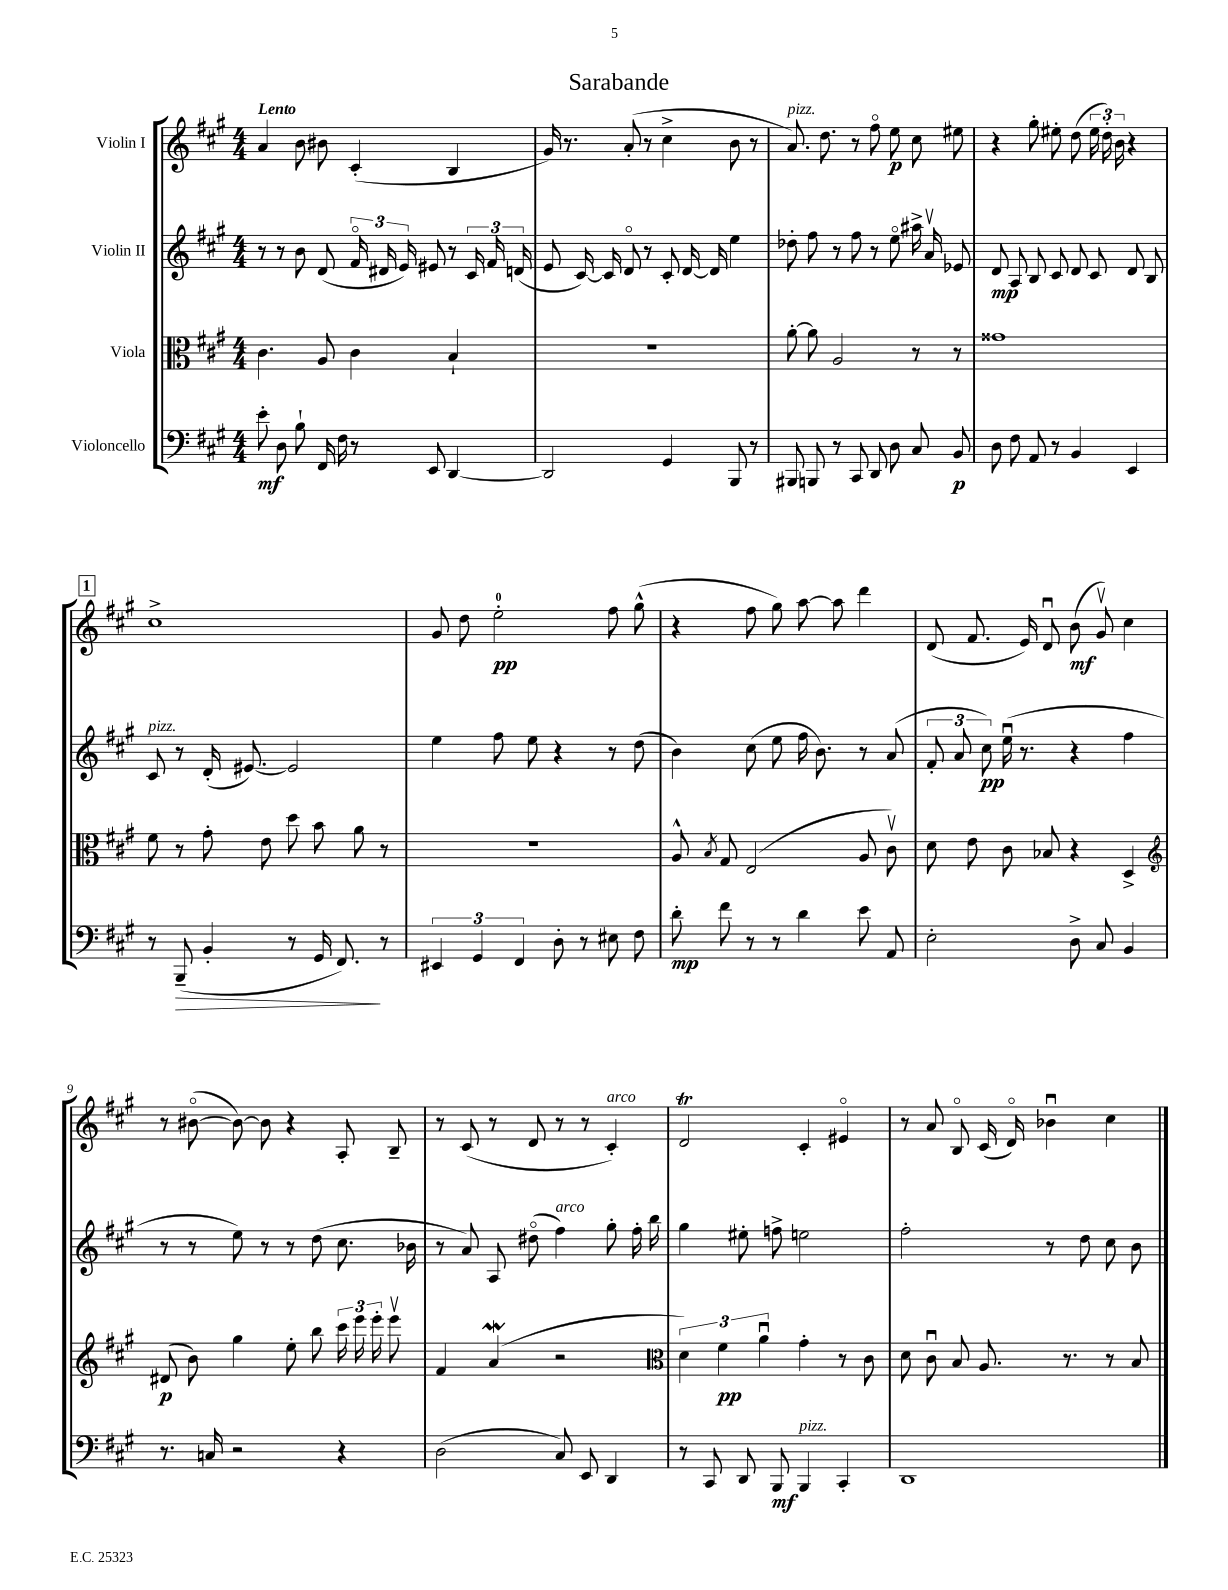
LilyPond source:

\header { title = "Sarabande" }
<<
\new StaffGroup <<
\new Staff = "s0" \with { instrumentName = "Violin I" } {
    \clef treble \key a \major \numericTimeSignature \time 4/4 \tempo "Lento"
    \autoBeamOff a'4 b'8 bis'8 cis'4-.( b4 |
    gis'16) r8. a'8-.( r8 cis''4-> b'8 r8 |
    a'8.^\markup { \italic "pizz." }) d''8. r8 fis''8\flageolet e''8\p cis''8 eis''8 |
    r4 gis''8-. eis''8-. d''8( \tuplet 3/2 { eis''16 d''16-.) b'16 } r4 |
    \mark \markup { \box "1" } cis''1-> |
    gis'8 d''8 e''2-0-.\pp fis''8 gis''8-^( |
    r4 fis''8 gis''8) a''8~ a''8 d'''4 |
    d'8( fis'8. e'16) d'8\downbow b'8\mf( gis'8\upbow) cis''4 |
    r8 bis'8~\flageolet( bis'8~) bis'8 r4 a8-. b8-- |
    r8 cis'8( r8 d'8 r8 r8 cis'4-.^\markup { \italic "arco" }) |
    d'2\trill cis'4-. eis'4\flageolet |
    r8 a'8 b8\flageolet cis'16( d'16\flageolet) bes'4\downbow cis''4 \bar "|." |
}
\new Staff = "s1" \with { instrumentName = "Violin II" } {
    \clef treble \key a \major \numericTimeSignature \time 4/4
    \autoBeamOff r8 r8 b'8 d'8( \tuplet 3/2 { fis'16\flageolet dis'16 e'16) } eis'8 r8 \tuplet 3/2 { cis'16 fis'16 d'16( } |
    e'8 cis'16~) cis'16 d'8\flageolet r8 cis'8-. d'16~ d'16 e''4 |
    des''8-. fis''8 r8 fis''8 r8 e''8\flageolet ais''16-> a'16\upbow ees'8 |
    d'8\mp a8 b8 cis'8 d'8 cis'8 d'8 b8 |
    \mark \markup { \box "1" } cis'8^\markup { \italic "pizz." } r8 d'16-.( eis'8.~) eis'2 |
    e''4 fis''8 e''8 r4 r8 d''8( |
    b'4) cis''8( e''8 fis''16 b'8.) r8 a'8( |
    \tuplet 3/2 { fis'8-. a'8 cis''8\pp) } e''16\downbow( r8. r4 fis''4 |
    r8 r8 e''8) r8 r8 d''8( cis''8. bes'16 |
    r8 a'8) a8 dis''8\flageolet( fis''4^\markup { \italic "arco" }) gis''8-. fis''16-. b''16 |
    gis''4 eis''8-. f''8-> e''2 |
    fis''2-. r8 d''8 cis''8 b'8 \bar "|." |
}
\new Staff = "s2" \with { instrumentName = "Viola" } {
    \clef alto \key a \major \numericTimeSignature \time 4/4
    \autoBeamOff cis'4. a8 cis'4 b4-! |
    R1 |
    a'8~-. a'8 a2 r8 r8 |
    gisis'1 |
    \mark \markup { \box "1" } fis'8 r8 gis'8-. e'8 d''8 b'8 a'8 r8 |
    r1 |
    a8-^ \acciaccatura { b8 } gis8 e2( a8 cis'8\upbow) |
    d'8 e'8 cis'8 bes8 r4 d4-> |
    \clef treble dis'8\p( b'8) gis''4 e''8-. b''8 \tuplet 3/2 { cis'''16 e'''16 e'''16-. } e'''8\upbow |
    fis'4 a'4\mordent( r2 |
    \clef alto \tuplet 3/2 { d'4) fis'4\pp a'4\downbow } gis'4-. r8 cis'8 |
    d'8 cis'8\downbow b8 a8. r8. r8 b8 \bar "|." |
}
\new Staff = "s3" \with { instrumentName = "Violoncello" } {
    \clef bass \key a \major \numericTimeSignature \time 4/4
    \autoBeamOff e'8-.\mf d8 b8-! fis,16 fis16 r8 e,8 d,4~ |
    d,2 gis,4 b,,8 r8 |
    bis,,8 b,,8 r8 cis,8 d,8 d8 cis8 b,8\p |
    d8 fis8 a,8 r8 b,4 e,4 |
    \mark \markup { \box "1" } r8 b,,8--\>( b,4-. r8 gis,16 fis,8.\!) r8 |
    \tuplet 3/2 { eis,4 gis,4 fis,4 } d8-. r8 eis8 fis8 |
    d'8-.\mp fis'8 r8 r8 d'4 e'8 a,8 |
    e2-. d8-> cis8 b,4 |
    r8. c16 r2 r4 |
    d2( cis8) e,8 d,4 |
    r8 cis,8 d,8 b,,8\mf b,,4^\markup { \italic "pizz." } cis,4-. |
    d,1 \bar "|." |
}
>>
>>
